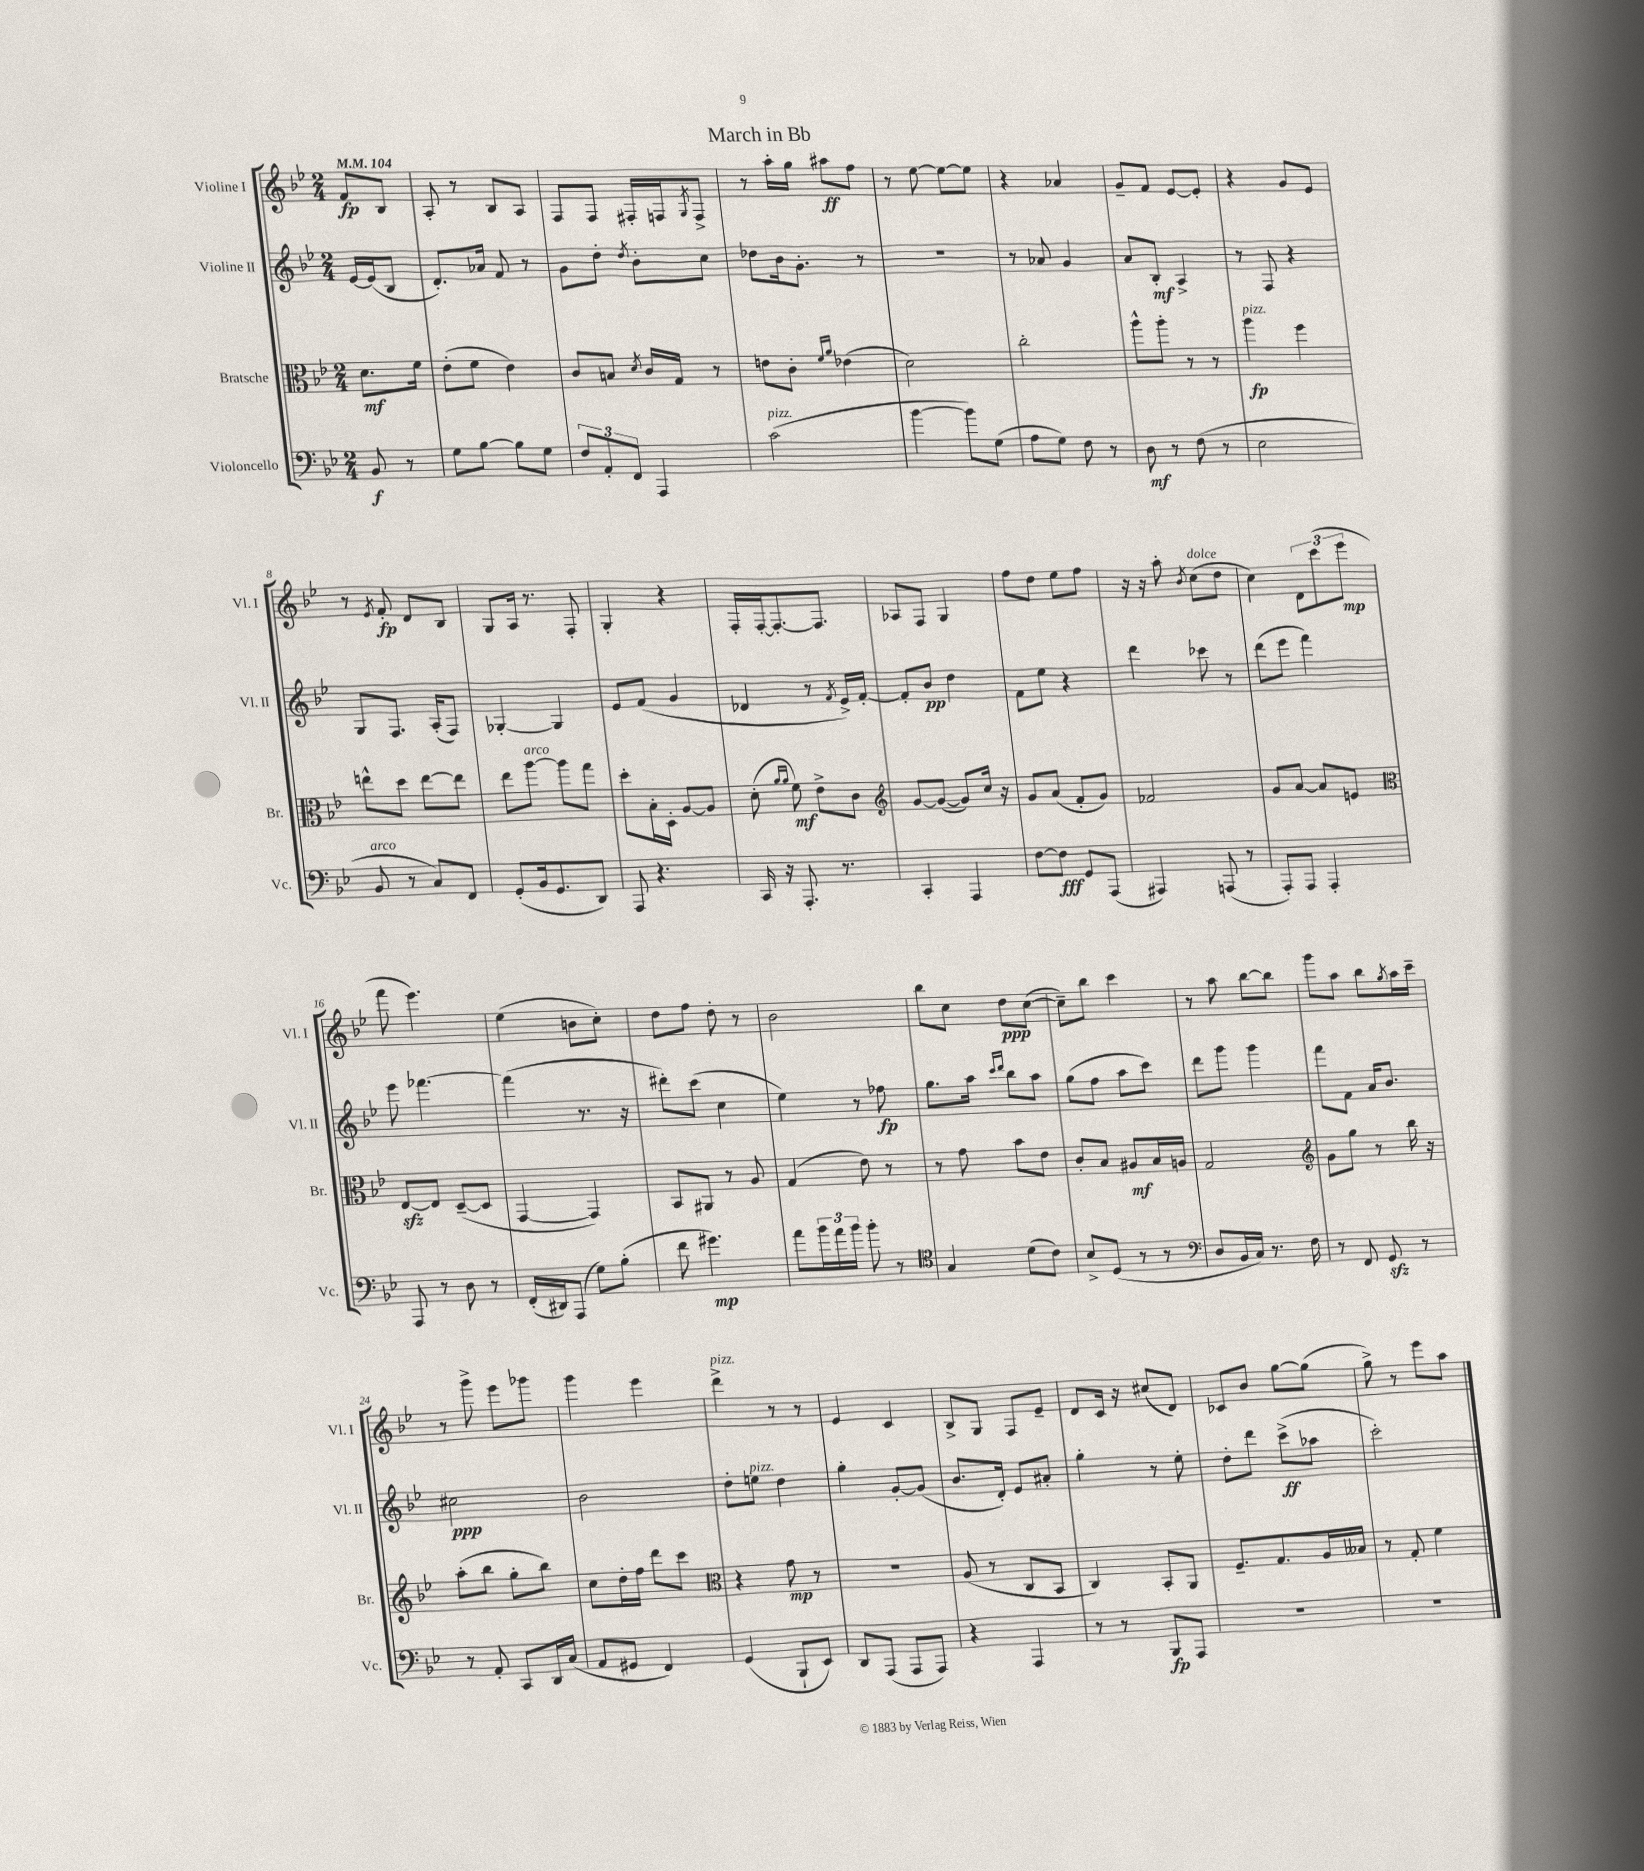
\header { title = "March in Bb" }
<<
\new StaffGroup <<
\new Staff = "s0" \with { instrumentName = "Violine I" shortInstrumentName = "Vl. I" } {
    \clef treble \key bes \major \numericTimeSignature \time 2/4 \partial 4 \tempo 4 = 104
    f'8\fp bes8 |
    a8-. r8 bes8 a8 |
    f8 f8 fis16-. f16 \acciaccatura { g8 } f8-> |
    r8 a''16-. g''16 ais''8\ff f''8 |
    r8 ees''8~ ees''8~ ees''8 |
    r4 aes'4 |
    g'8-- f'8 ees'8~ ees'8-. |
    r4 g'8 ees'8 |
    r8 \acciaccatura { ees'8 } f'8-.\fp d'8 bes8 |
    g8 a16 r8. f8-. |
    g4-. r4 |
    f16-. f16~-. f8.~-. f8. |
    aes8 f8 g4 |
    f''8 d''8 ees''8 f''8 |
    r16 r16 a''8-. \acciaccatura { bes'8 } c''8^\markup { \italic "dolce" }( d''8 |
    c''4) \tuplet 3/2 { d'8 c'''8( ees'''8\mp } |
    f'''8 ees'''4.) |
    ees''4( b'8 c''8-.) |
    d''8 f''8 d''8-. r8 |
    bes'2 |
    bes''8 c''8 d''8\ppp c''8~( |
    c''8--) bes''8 c'''4 |
    r8 a''8 bes''8~ bes''8 |
    g'''8 a''8 bes''8 \acciaccatura { g''8 } a''16 c'''16-- |
    r8 g'''8-> ees'''8 ges'''8 |
    g'''4 ees'''4 |
    d'''4->^\markup { \italic "pizz." } r8 r8 |
    ees'4 c'4 |
    bes8-> g8 f8 ees'8-- |
    d'8 c'16 r16 cis''8( d'8) |
    ces'8 bes'8 g''8~ g''8( |
    g''8->) r8 ees'''8 a''8 \bar "|." |
}
\new Staff = "s1" \with { instrumentName = "Violine II" shortInstrumentName = "Vl. II" } {
    \clef treble \key bes \major \numericTimeSignature \time 2/4 \partial 4
    ees'16~ ees'16( bes8 |
    d'8.-.) aes'16 f'8 r8 |
    g'8 d''8-. \acciaccatura { d''8 } bes'8-. c''8 |
    des''8 bes'16 g'8.-. r8 |
    R2 |
    r8 aes'8 g'4 |
    a'8 bes8-.\mf a4-> |
    r8 f8 r4 |
    g8 f8. a16-.( f8) |
    ges4~-. ges4 |
    ees'8 f'8( g'4 |
    des'4 r8 \acciaccatura { f'8 } ees'16->) f'16~-. |
    f'8-. bes'8\pp d''4 |
    f'8 ees''8 r4 |
    d'''4 ces'''8 r8 |
    d'''8( ees'''8 f'''4) |
    ees'''8 fes'''4.~ |
    fes'''4( r8. r16 |
    dis'''8-.) c'''8( c''4 |
    ees''4) r8 fes''8\fp |
    g''8. a''16 \grace { c'''16 d'''16 } bes''8 a''8 |
    g''8( f''8 a''8 c'''8) |
    d'''8 g'''8 g'''4 |
    f'''8 f'8 a'16 bes'8. |
    cis''2\ppp |
    bes'2 |
    d''8-. e''8^\markup { \italic "pizz." } d''4 |
    g''4-. g'8~-. g'8( |
    bes'8. d'16-.) ees'8 ais'8-. |
    g''4-. r8 ees''8-. |
    d''8-. d'''8 c'''8->\ff( aes''8 |
    c'''2-.) \bar "|." |
}
\new Staff = "s2" \with { instrumentName = "Bratsche" shortInstrumentName = "Br." } {
    \clef alto \key bes \major \numericTimeSignature \time 2/4 \partial 4
    d'8.\mf f'16 |
    ees'8-.( f'8 ees'4) |
    c'8 b8 \acciaccatura { d'8 } c'16 g16 r8 |
    e'8 c'8-. \grace { f'16 a'16 } ees'4( |
    d'2) |
    c''2-. |
    a''8-^ a''8-. r8 r8 |
    a''4\fp^\markup { \italic "pizz." } f''4 |
    e''8-^ d''8 e''8~ e''8 |
    ees''8 a''8~^\markup { \italic "arco" } a''8 g''8 |
    d''8-. bes16-. d16-. a8~ a8 |
    d'8-.( \grace { a'16 a'16 } f'8\mf) ees'8-> c'8 |
    \clef treble g'8~ g'8~( g'8) c''16 r16 |
    g'8 a'8( f'8-. g'8) |
    fes'2 |
    g'8 a'8~ a'8 e'8 |
    \clef alto ees8~\sfz ees8 d8~--( d8 |
    g,4~ g,4) |
    bes,8 ais,8 r8 a8 |
    g4( ees'8) r8 |
    r8 g'8 bes'8 ees'8 |
    c'8-. bes8 ais8\mf bes16 a16 |
    g2 |
    \clef treble g'8 g''8 r8 bes''16 r16 |
    a''8-.( bes''8 g''8-. bes''8) |
    c''8 d''16-. f''16 d'''8 c'''8 |
    \clef alto r4 g'8\mp r8 |
    R2 |
    a8( r8 c8 bes,8 |
    c4) bes,8-. a,8 |
    f8.-- g8. a16 beses16 |
    r8 g8-. f'4 \bar "|." |
}
\new Staff = "s3" \with { instrumentName = "Violoncello" shortInstrumentName = "Vc." } {
    \clef bass \key bes \major \numericTimeSignature \time 2/4 \partial 4
    bes,8\f r8 |
    g8 bes8~ bes8 g8 |
    \tuplet 3/2 { f8 a,8-. f,8 } a,,4 |
    c'2^\markup { \italic "pizz." }( |
    bes'4~ bes'8) g8( |
    a8 g8) f8 r8 |
    d8\mf r8 f8( r8 |
    ees2 |
    bes,8^\markup { \italic "arco" } r8 c8) f,8 |
    g,8-.( bes,16 g,8. d,8) |
    a,,8 r4. |
    c,16 r16 a,,8.-. r8. |
    c,4-. a,,4 |
    f8~ f8\fff g,8 a,,8( |
    ais,,4) a,,8( r8 |
    a,,8-.) a,,8 a,,4-. |
    a,,8 r8 d8 r8 |
    f,16-.( dis,16) a,,8( g8) bes8-.( |
    f'8 gis'4.\mp) |
    a'8 \tuplet 3/2 { bes'16 a'16 bes'16 } bes'8-. r8 |
    \clef tenor g4 d'8( c'8) |
    bes8-> d8( r8 r8 |
    \clef bass d8 bes,16 c16) r8. f16 |
    r8 f,8 g,8\sfz r8 |
    r8 a,8-. c,8 d,16 c16( |
    a,8 gis,8 f,4) |
    g,4( bes,,8-! ees,8) |
    d,8 a,,8( a,,8 a,,8) |
    r4 a,,4 |
    r8 r8 bes,,8\fp a,,8 |
    R2 |
    R2 \bar "|." |
}
>>
>>
